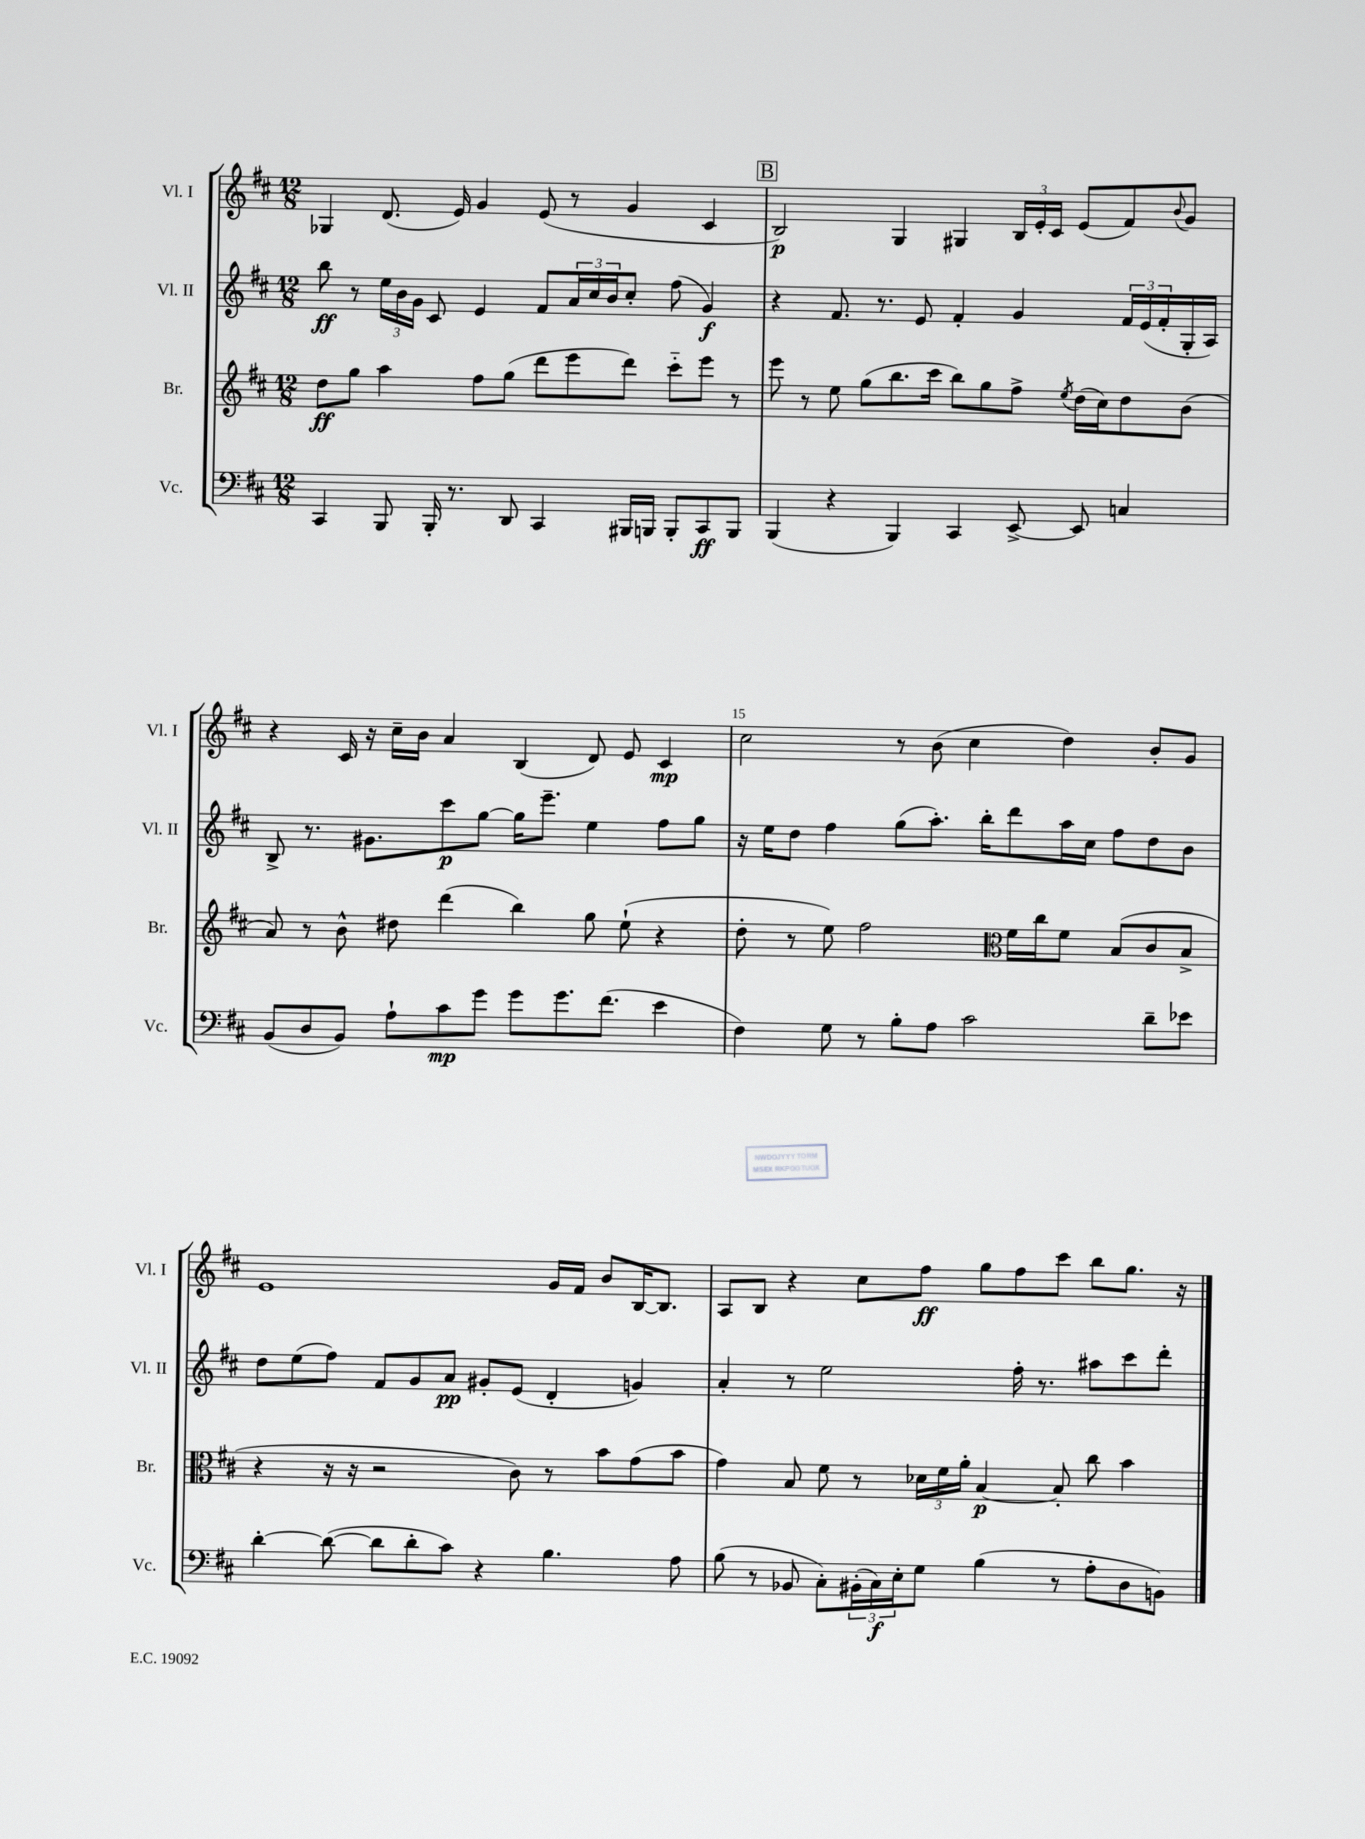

**kern	**kern	**kern	**kern
*staff4	*staff3	*staff2	*staff1
*clefF4	*clefG2	*clefG2	*clefG2
*k[f#c#]	*k[f#c#]	*k[f#c#]	*k[f#c#]
*M12/8	*M12/8	*M12/8	*M12/8
4CC#	8dd	8bb	4G-
.	8gg	8r	.
8BBB	4aa	24ee	(8.d
.	.	24b	.
.	.	24g	.
16BBB'	.	8c#	.
8.r	.	.	16e)
.	8ff#	4e	4g
8DD	(8gg	.	.
4CC#	8ddd	8f#	(8e
.	8eee	24a	8r
.	.	24cc#	.
.	.	24b	.
16BBB#	8ddd)	8cc#'	4g
16BBB	.	.	.
8BBB'	8ccc#'~	(8ff#	.
8CC#	8eee	4g)	4c#
8BBB	8r	.	.
=	=	=	=
(4BBB	8eee	4r	2B)
.	8r	.	.
4r	8ee	8.f#	.
.	(8gg	.	.
.	.	8.r	.
4BBB)	8.bb	.	4G
.	.	8e	.
.	16ccc#	.	.
4CC#	8bb)	4f#'	4G#
.	8gg	.	.
[8EE^	8ff#^	4g	24B
.	.	.	24e'
.	.	.	24c#
.	8qee	.	.
8EE]	(16dd	.	(8e
.	16cc#)	.	.
4C	8dd	24f#	8f#)
.	.	(24e	.
.	.	24f#'	.
.	.	.	8qqb
.	(8b	16G'	8g
.	.	16A)	.
=	=	=	=
(8BB	8a)	8B^	4r
8D	8r	8.r	.
8BB)	8b^^	.	16c#
.	.	8.g#	16r
8A`	8dd#	.	16cc#~
.	.	.	16b
8c#	(4ddd	8ccc#	4a
8g	.	[8gg	.
8g	4bb)	16gg]	(4B
.	.	8.eee~	.
8.g	.	.	.
.	8gg	4ee	8d)
(8.f#	.	.	.
.	(8ee`	.	8e
4e	4r	8ff#	4c#
.	.	8gg	.
=	=	=	=
4F#)	8dd'	16r	2cc#
.	.	16ee	.
.	8r	8dd	.
8G	8ee)	4ff#	.
8r	2ff#	.	.
8B'	.	(8gg	8r
8A	.	8.aa')	(8b
2c#	.	.	4cc#
.	.	16bb'	.
*	*clefC3	*	*
.	16f#	8ddd	.
.	16cc#	.	.
.	8f#	16aa	4dd)
.	.	16cc#	.
.	(8B	8ff#	.
8d~	8c#	8dd	8b'
8e-	8B^	8b	8g
=	=	=	=
[4d'	4r	8dd	1e
.	.	(8ee	.
(8d_	16r	8ff#)	.
.	16r	.	.
8d]	2r	8f#	.
8d'	.	8g	.
8c#)	.	8a	.
4r	.	8g#'	.
.	8c#)	(8e	.
4.B	8r	4d'	16g
.	.	.	16f#
.	8b	.	8b
.	(8g	4g)	[16B
.	.	.	8.B]
8A	8b	.	.
=	=	=	=
(8B	4g)	4a'	8A
8r	.	.	8B
8BB-	8B	8r	4r
8C#')	8f#	2ee	.
(24BB#'	8r	.	8cc#
24C#)	.	.	.
24E'	.	.	.
8G	24d-	.	8ff#
.	24f#	.	.
.	24a'	.	.
(4B	[4B	.	8gg
.	.	16ff#'	8ff#
.	.	8.r	.
8r	8B']	.	8ccc#
8A'	8cc#	8aa#	8bb
8D	4b	8ccc#	8.gg
8BB)	.	8ddd'	.
.	.	.	16r
==	==	==	==
*-	*-	*-	*-
